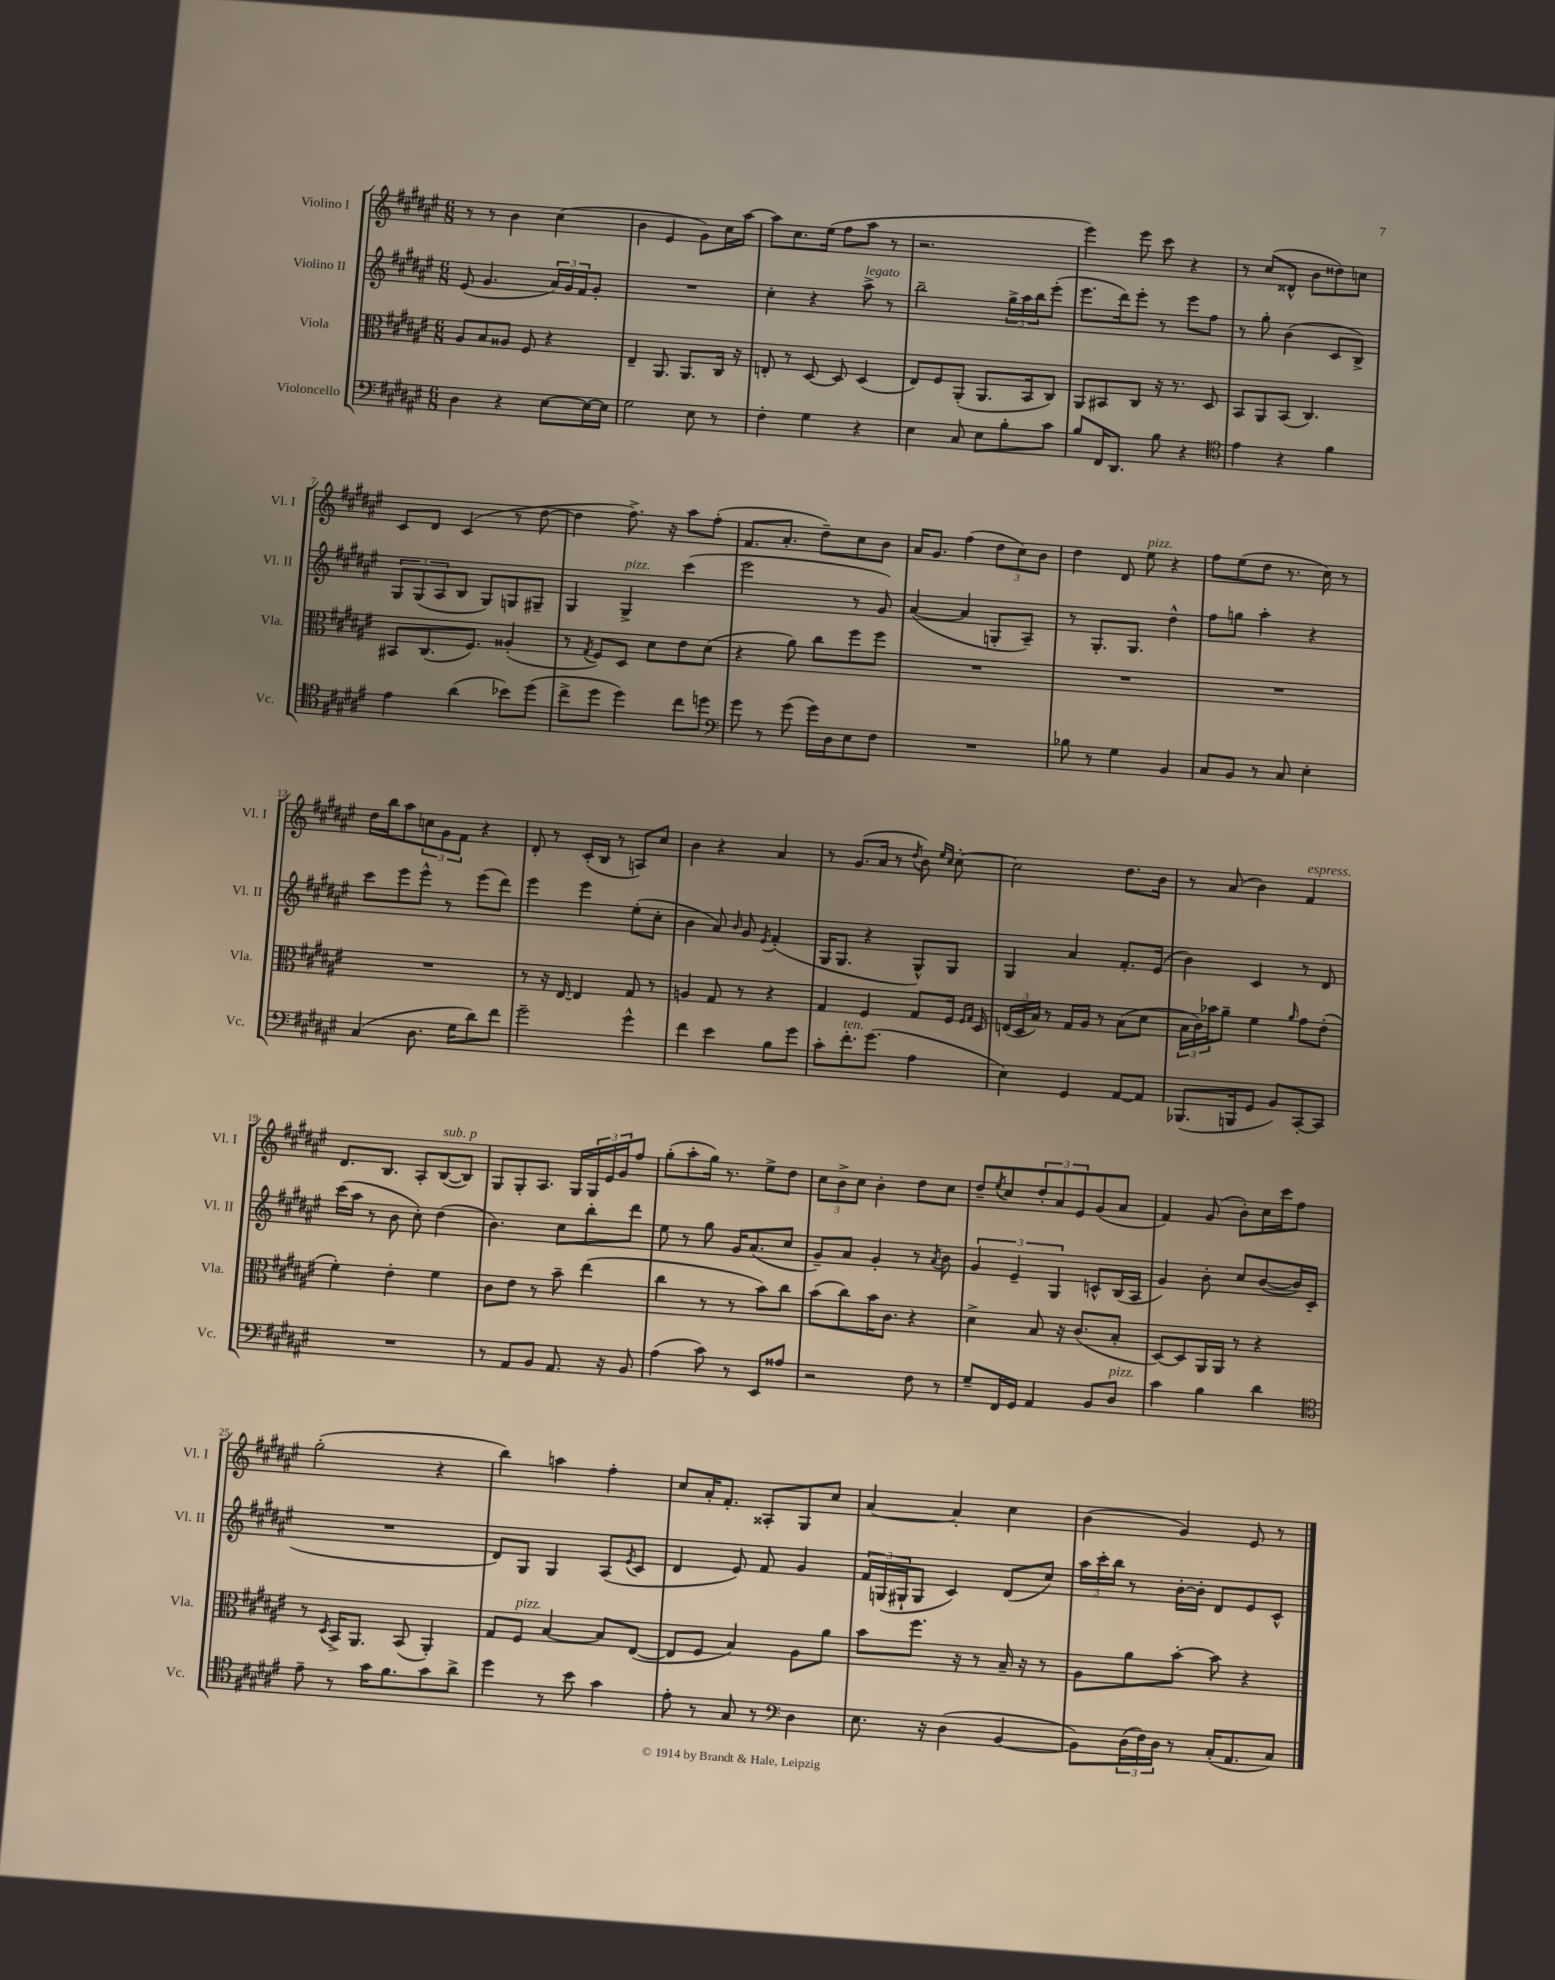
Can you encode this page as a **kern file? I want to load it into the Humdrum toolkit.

**kern	**kern	**kern	**kern
*staff4	*staff3	*staff2	*staff1
*clefF4	*clefC3	*clefG2	*clefG2
*k[f#c#g#d#a#e#]	*k[f#c#g#d#a#e#]	*k[f#c#g#d#a#e#]	*k[f#c#g#d#a#e#]
*M6/8	*M6/8	*M6/8	*M6/8
4D#\	8A#/L	(8e#/	8r
.	8B/	4.g#/	8r
4r	8A##/J	.	4b\
.	8F#/	.	.
[8E#\L	4r	24a#/LL)	(4cc#\
.	.	24g#/	.
.	.	24f#/J	.
16E#\_L	.	8g#'/J	.
16E#\]JJ	.	.	.
=	=	=	=
2G#\	4E#~/	2.r	4b\
.	8.AA#/	.	4e#/
.	8.AA#/L	.	.
8E#\	.	.	8g#\L)
8r	16C#/Jk	.	16cc#\L
.	16r	.	[16aa#\JJ
=	=	=	=
4F#'\	8E'/	4cc#'\	8aa#\]L
.	8r	.	8.cc#\
4G#\	[8D#/	4r	.
.	.	.	(16ee#\Jk
.	8D#/]	.	8ff#\L
4r	(4D#/	8aa#^\	8aa#\J
.	.	8r	8r
=	=	=	=
4E#\	8E#/L)	2bb~\	2.r
.	8F#/	.	.
8C#/	(8AA#'/J	.	.
8E#\L	8.AA#/L	.	.
8B'\	.	24gg#^\LL	.
.	.	24aa#\	.
.	16BB/k	.	.
.	.	24bb\J	.
8c#\J	8C#/J)	(8eee#'\J	.
=	=	=	=
8B/L	8AA#/L	8.eee#\L	4eee#\)
16FF#/K	8BB#/	.	.
8.DD#/J	.	16ddd#\k)	.
.	8C#/J	8eee#'\J	8eee#\
8B\	16r	8r	8ccc#\
.	8.r	.	.
4r	.	8eee#\L	4r
.	8D#/	8ff#\J	.
=	=	=	=
*clefC4	*	*	*
4e#\	8BB/L	8r	8r
.	8AA#/	8gg#'\	(8cc#/L
4r	(8BB/J	(4b\	8d##^^/J
.	4.C#/)	.	8b\L
4f#\	.	8c#/L	8dd##\)
.	.	8B^/J)	8cc\J
=	=	=	=
4e#\	8BB#/L	12G#/L	8c#/L
.	.	(12G#/	.
.	(8.C#/	.	8d#/J
.	.	12A#/	.
(4a#\	.	8B/J	(4c#/
.	8.F#/J)	.	.
.	.	8G#/L)	.
8b-\L)	(4A##'/	8G/	8r
(8dd#\J	.	8G#~/J	[8dd#\
=	=	=	=
8cc#^\L	8r	4G#/	4dd#\]
.	8qG#/	.	.
8dd#\J	8F#/L)	.	.
4dd#\)	8D#/J	4G#^/	8.ff#^\)
.	8d#\L	.	.
.	.	.	16r
8cc#\L	8e#\	(4ccc#\	8aa#\L
8dd\J	(8d#\J	.	(8ff#'\J
=	=	=	=
*clefF4	*	*	*
8g#\	4r	2eee#\	8.f#/L
8r	.	.	.
.	.	.	8.a#'/J
(8g#\	8a#\)	.	.
16g#\LL)	8cc#\L	.	8dd#~\L)
16D#\J	.	.	.
8E#\	8ff#\	8r	8cc#\
8F#\J	8ff#\J	8g#/)	8b\J
=	=	=	=
2.r	2.r	([4a#/	16a#/LK
.	.	.	8.g#/J
.	.	4a#/]	(4ff#\
.	.	8G'/L	12dd#\L
.	.	.	12cc#\)
.	.	8A#~/J)	.
.	.	.	12b\J
=	=	=	=
8B-\	2.r	8r	4dd#\
8r	.	8.G#'/L	.
4G#\	.	.	8d#/
.	.	8.G#/J	.
.	.	.	8ee#\
4BB/	.	4dd#^^\	4r
=	=	=	=
8C#/L	2.r	8ff#\L	8ff#\L
8BB/J	.	8gg\J	(8ee#\
8r	.	4aa#'\	8dd#\J
8C#/	.	.	8.r
4E#'\	.	4r	.
.	.	.	16cc#\)
.	.	.	8r
=	=	=	=
(4C#/	2.r	8ccc#\L	16dd#\LL
.	.	.	16bb\J
.	.	8eee#\	8aa#\
8.D#\	.	8eee#^^\J	12cc\
.	.	.	12g#\
.	.	8r	.
.	.	.	12f#\J
16G#\LK	.	.	.
8d#\)	.	(8eee#\L	4r
8f#\J	.	8ddd#\J)	.
=	=	=	=
2g#~\	8r	4eee#\	8d#'/
.	16r	.	8r
.	[16E#/	.	.
.	4E#/]	4eee#\	(16c#'/LL
.	.	.	16B/JJ
.	.	.	8r
4g#^^\	8G#/	(8ee#'\L	8A/L)
.	8r	8cc#'\J	8cc#/J
=	=	=	=
4f#\	4A/	4b\	4b\
4e#\	8G#/	8a#/)	4r
.	.	16qqb/	.
.	8r	8g#/	.
.	.	8qe#/	.
8B\L	4r	(4f#'/	4a#/
8g#\J	.	.	.
=	=	=	=
8c#'\L	4G#/	16G#/LK	8r
.	.	8.G#/J	.
8.f#'\	.	.	(8.g#/L
.	4F#/	4r	.
(8.g#\J	.	.	16a#/Jk
.	.	.	8r
.	.	.	8qdd#/
4A#\	8G#/L	8G#^^/L)	8b\)
.	.	.	16qqee#/LL
.	.	.	16qqcc#/JJ
.	16F#/Jk	8G#/J	[8cc#'\
.	16qqF#/LL	.	.
.	16qqG#/JJ	.	.
.	16D#/	.	.
=	=	=	=
4E#\)	(24E/LL	4G#/	2cc#\]
.	24D#/	.	.
.	24B/JJ)	.	.
.	8r	.	.
4GG#/	16G#/LL	4a#/	.
.	16A#/JJ	.	.
.	8r	.	.
[8AA#/L	(8B\L	8.f#'/L	8.dd#\L
8AA#/]J	8d#\J	.	.
.	.	(16e#/Jk	16b\Jk
=	=	=	=
(8.BBB-/L	24B\LL	4b\)	8r
.	24c#\)	.	.
.	24b-\J	.	.
.	8a#~\J	.	(8a#/
16BBB/k	.	.	.
8GG#/J	4f#\	4c#/	4b\)
8BB/L)	.	.	.
.	16qqa#/	.	.
[8CC#'/	8g#\L	8r	4f#/
8CC#/]J	(8e#'\J	8d#/	.
=	=	=	=
2.r	4f#'\)	(16ccc#\LL	8.d#/L
.	.	16aa#\JJ	.
.	.	8r	.
.	.	.	8.B/J
.	4e#'\	8b\	.
.	.	8cc#'\)	8A#'/L
.	4f#\	(4dd#\	([8B/
.	.	.	8B/]J)
=	=	=	=
8r	8c#\L	4.b\)	8G#/L
8AA#/L	8e#\J	.	8G#'/
8BB/J	8r	.	8.A#/J
8.AA#/	8b~\	8cc#\L	.
.	.	.	16G#/LL
.	(4ee#\	8bb'\	24G#/
.	.	.	24e#/
16r	.	.	.
.	.	.	24g#/J
8BB/	.	8ddd#\J	8ff#/J
=	=	=	=
(4A#\	4cc#\	8ee#\	(8gg#'\L
.	.	8r	8aa#'\
8c#\)	8r	8gg#\	16gg#\Jk)
.	.	.	8.r
8r	8r	16g#/LK	.
.	.	(8.a#/	.
8EE#/L	8b\L)	.	8ee#^\L
8A##/J	8cc#\J	8cc#/J	8dd#\J
=	=	=	=
2r	(8b\L	8g#~/L)	12cc#\L
.	.	.	12b^\
.	8cc#\)	8a#/J	.
.	.	.	12cc#\J
.	16b\K	4g#'/	4b'\
.	8.c#\J	.	.
8F#\	4r	8r	8dd#\L
.	.	8qa#/	.
8r	.	8b\	8cc#\J
=	=	=	=
8G#~/L	4d#^\	6g#/	8dd#~/L
.	.	.	8qee#/
16FF#/L	.	.	8cc#/
.	.	6e#~/	.
16GG#/JJ	.	.	.
4AA#/	8B/	.	12dd#'/
.	.	6G#/	12a#/
.	16r	.	.
.	.	.	12e#/
.	(8.c#/L	.	.
8BB/L	.	8c^^/L	(8g#/
8D#/J	8B'/J	(16B/L	8a#/J
.	.	16A#/JJ	.
=	=	=	=
4c#\	[8D#/L)	4g#/)	4f#/)
.	8D#/]	.	.
4B\	16AA#/L	8b'\	(8g#/
.	16AA#/JJ	.	.
.	8r	8cc#/L	8b'\L)
4d#\	4r	([8b/	16cc#\L
.	.	.	16ccc#\J
.	.	16b/]L)	8ff#\J
.	.	(16c#/JJ	.
=	=	=	=
*clefC4	*	*	*
8e#~\	8r	2.r	(2gg#'\
.	8qD#/	.	.
8r	16BB^/LK	.	.
.	8.AA#/J	.	.
16g#\LK	.	.	.
8.f#\	.	.	.
.	(8BB/	.	.
8g#\	4AA#'/)	.	4r
8a#^\J	.	.	.
=	=	=	=
4dd#\	8G#/L	8d#/L)	4bb\)
.	8F#/J	8G#/J	.
8r	[4B/	4G#/	4aa\
8b\	.	.	.
4g#\	8B/]L	(8A#/L	4ff#'\
.	.	8qe#/	.
.	([8E#/J	8c#/J	.
=	=	=	=
8e#'\	8E#/]L	4d#/	8cc#/L
8r	8F#/J	.	16a#'/K
.	.	.	8.f#'/J
8G#/	4B/)	8e#/)	.
8r	.	8f#/	8A##'/L
*clefF4	*	*	*
4D#\	8A#\L	4g#/	8G#/
.	8a#\J	.	8cc#/J
=	=	=	=
8.E#\	8b\L	24f#/LL	[4a#/
.	.	(24G/	.
.	.	24G#`/J	.
.	8.ff#\J	8G#/J	.
16r	.	.	.
(4D#\	.	4c#/)	4a#'/]
.	16r	.	.
.	8r	.	.
[4BB/	16B~/	(8d#/L	4cc#\
.	16r	.	.
.	8r	8cc#/J)	.
=	=	=	=
8BB\]L)	8A#\L	24aa#\LL	(4b\
.	.	24ccc#'\	.
.	.	24bb\JJ	.
(24D#\L	8a#\	8r	.
24F#\)	.	.	.
24D#\JJ	.	.	.
8r	[8b'\J	[16b'\LL	4g#/)
.	.	16b'\]JJ	.
(16C#'/LK	8b\]	8d#/L	.
8.AA#/	.	.	.
.	4r	8e#/	8e#/
8C#/J)	.	8c#^^/J	8r
==	==	==	==
*-	*-	*-	*-
